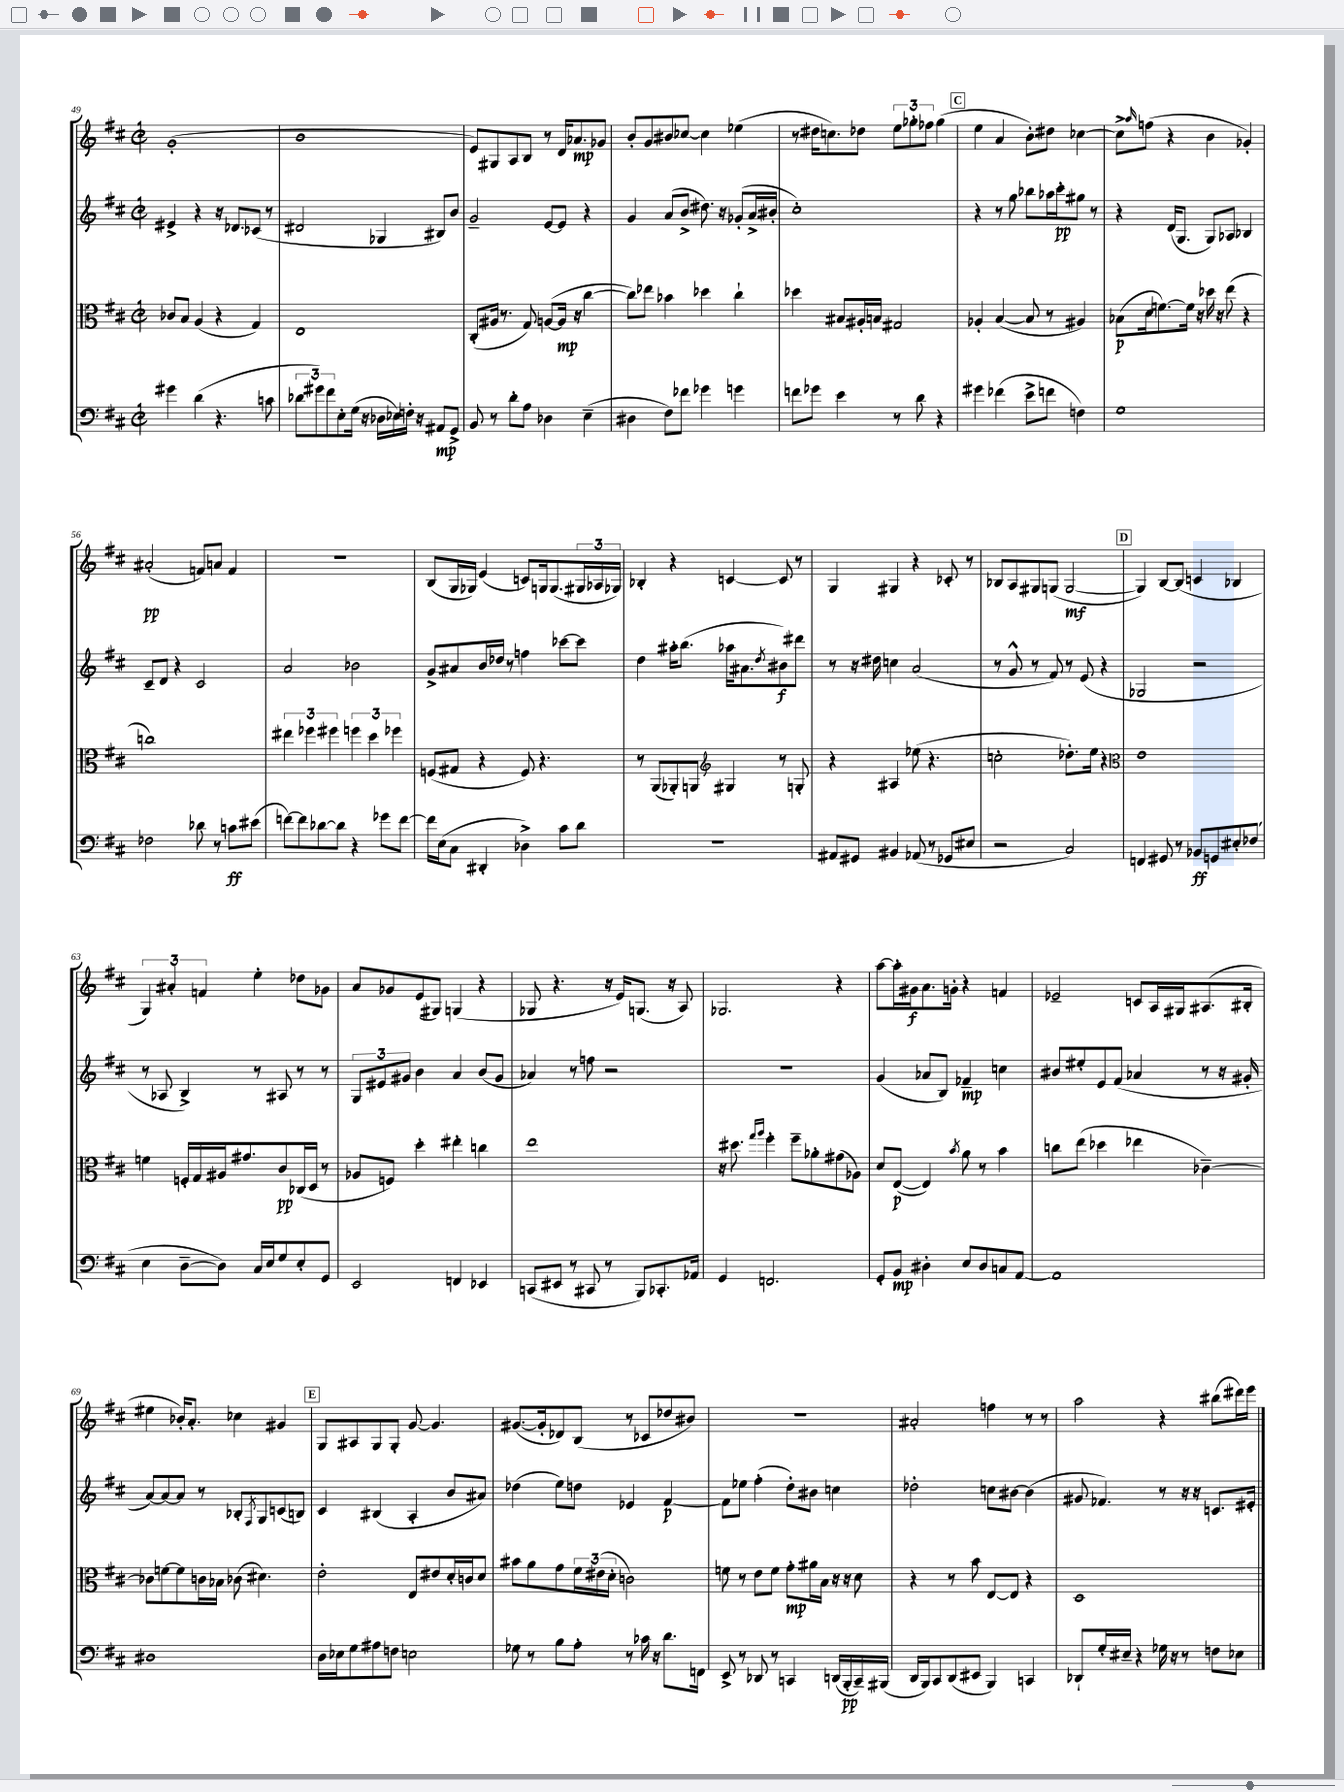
<<
\new StaffGroup <<
\new Staff = "s0" {
    \clef treble \key d \major \defaultTimeSignature \time 2/2
    g'1-.( |
    b'1 |
    e'8) gis8 a8 b8 r8 d'16 aes'8.\mp ges'8 |
    b'8-. g'8 bis'8 ces''8~ ces''4 ees''4( |
    r8 dis''16 c''8.) des''8 \tuplet 3/2 { e''8 ges''8-. fes''8 } ges''4( |
    \mark \markup { \box "C" } e''4 a'4 b'8-.) dis''8 ces''4~ |
    ces''8-> \grace { a''16 } f''8( r4 b'4 ges'4-.) |
    ais'2-.\pp( f'8) a'8 f'4 |
    R1 |
    b8( g16 ges16) e'4( c'8) g16 g8.( \tuplet 3/2 { gis16 aes16 ges16) } |
    bes4-. r4 c'4~ c'8 r8 |
    g4 gis4 r4 ces'8-. r8 |
    bes8 a8 gis8 g8( g2~\mf |
    \mark \markup { \box "D" } g4) b8~ b8( c'4 bes4 |
    \tuplet 3/2 { g4) ais'4-. f'4 } e''4-. des''8 ges'8 |
    a'8 ges'8 e'8( gis8) g4( r4 |
    ges8 r4. r16 e'16) g8.( r16 a8) |
    ges2. r4 |
    a''8~ a''16-. gis'16\f a'8. g'16-. r4 f'4 |
    ees'2-- c'8 a16 gis16 ais8.( bis16-. |
    eis''4 bes'16-.) a'8.-. ces''4 gis'4 |
    \mark \markup { \box "E" } g8 ais8 g8 g8-. g'8~ g'4. |
    gis'8.~( gis'16-. des'8) b8( r8 ces'8 des''8 bis'8) |
    R1 |
    ais'2-. f''4 r8 r8 |
    a''2 r4 bis''8( dis'''16) e'''16 \bar "|." |
}
\new Staff = "s1" {
    \clef treble \key d \major \defaultTimeSignature \time 2/2
    eis'4-> r4 r16 des'8. ces'8( r8 |
    dis'2 ges4 bis8) b'8 |
    g'2-- e'8~ e'8 r4 |
    g'4 a'8( b'8-> dis''8.) r16 ges'8-.( a'16-> bis'16-. |
    cis''1-.) |
    \mark \markup { \box "C" } r4 r8 g''8 bes''8 aes''16 cis'''16-.\pp gis''8 r8 |
    r4 d'16( g8. g8) aes8 bes4 |
    cis'8-- d'8 r4 cis'2 |
    a'2 bes'2 |
    g'8-> ais'8 b'16 des''16 r8 f''4 ces'''8~ ces'''8 |
    d''4 ais''16-. b''8.( aes''16 ais'8. \acciaccatura { d''8 } bis'8\f) dis'''8 |
    r8 r16 dis''16 c''4 a'2( |
    r8 g'8-^ r8 fis'8) r8 e'8( r4 |
    \mark \markup { \box "D" } ges2 r2 |
    r8 aes8 b4->) r8 ais8 r8 r8 |
    \tuplet 3/2 { g8 eis'8 gis'8 } b'4 a'4 b'8( gis'8 |
    aes'4) r8 f''8 r2 |
    R1 |
    g'4( aes'8 b8) fes'4--\mp c''4 |
    bis'8 eis''8-. e'8 fis'8( aes'4 r8 r16 gis'16-. |
    a'8~) a'8~ a'8 r8 bes8-. \acciaccatura { fis8 } g8 c'8( b8) |
    \mark \markup { \box "E" } cis'4 bis4( a4-. b'8 ais'8) |
    des''4( e''8) d''8 ees'4 fis'4~\p |
    fis'8 ees''8 fis''4-.( d''8-.) bis'8 c''4 |
    des''2-. c''8 bis'8~ bis'4( |
    gis'8 fes'4.) r8 r16 r16 c'8. eis'16-. \bar "|." |
}
\new Staff = "s2" {
    \clef alto \key d \major \defaultTimeSignature \time 2/2
    ces'8 b8 a4( r4 g4) |
    e1 |
    cis8-.( ais16 r8. g8) a8~( a16\mp r16 cis''4~ |
    cis''8) ees''8 bes'4 des''4 cis''4-! |
    des''4 bis8 ais16-. b16 gis2 |
    \mark \markup { \box "C" } aes4-. b4~( b8 r8 ais4) |
    bes8\p( d'16 f'8.~) f'16 r16 des''16 r16 e''8( r4 |
    c''1) |
    \tuplet 3/2 { eis''4 fes''4 fis''4 } \tuplet 3/2 { f''4 d''4 fes''4 } |
    f8( gis8 r4 f8) r4. |
    r8 a,8( aes,8-.) a,8 \clef treble gis4 r8 g8-. |
    r4 ais4 ees''8( r4. |
    c''2-. des''8.-.) e''16 r4 |
    \mark \markup { \box "D" } \clef alto e'1 |
    f'4 f16-. g16 ais16 gis'8. cis'8\pp ces16( d16 r8 |
    aes8 f8) d''4-. eis''4-. c''4 |
    e''1 |
    r16 dis''8. \grace { g''16 a''16 } fis''4-. fis''8-- aes'8-. gis'8( aes8) |
    d'8 e8~\p( e4) \acciaccatura { b'8 } a'8 r8 b'4 |
    c''8 e''8( des''4 ees''4 ces'4~--) |
    ces'8 f'8~ f'8 c'16 bes16 ces'8( dis'4.) |
    \mark \markup { \box "E" } e'2-. e8 eis'8 d'16-. c'16 d'8 |
    bis'8 a'8 g'8 \tuplet 3/2 { fis'16 eis'16( d'16-. } c'2) |
    f'8 r8 e'8 f'8 g'8-.\mp ais'16 b16 r16 r16 d'8 |
    r4 r8 b'8 e8~ e8 r4 |
    d1 \bar "|." |
}
\new Staff = "s3" {
    \clef bass \key d \major \defaultTimeSignature \time 2/2
    gis'4 d'4( r4. c'8 |
    \tuplet 3/2 { des'8 gis'8) fis'8 } e8-. g16( r16 des16 ees16) f16-. r16 ais,8\mp g,8-> |
    b,8 r8 d'8-. a8 des4 e4--( |
    dis4 fis8) fes'8 ges'4 g'4 |
    f'8 ges'8 e'4 r8 d'8 r4 |
    \mark \markup { \box "C" } gis'4 fes'4( e'8-> f'8 f4) |
    g1 |
    fes2 des'8 r8 c'8\ff eis'8( |
    f'8~) f'8 des'8~ des'8 r4 ges'8 f'8~ |
    f'16 e16( cis8 dis,4-. des4->) cis'8 d'8 |
    R1 |
    ais,8 gis,8 bis,4 aes,8( r8 ges,8 eis8 |
    r2 cis2) |
    \mark \markup { \box "D" } f,4 gis,8 r8 bes,8\ff g,8 eis8-. fes8( |
    e4 d8~-- d8) cis16 e16 g8 e8-. g,8 |
    e,2 f,4 ees,4 |
    c,8( eis,8 r8 cis,8 r8 b,,8) ces,8.-. aes,16 |
    g,4 f,2. |
    g,8-. b,8\mp dis4-. e8 dis8 c8 a,8~ |
    a,1 |
    dis1 |
    \mark \markup { \box "E" } d16 ees16 g8 ais8 f8 e2 |
    ges8 r8 b8 a8-. r8 ces'16 r16 d'8. f,16 |
    e,8-> r8 des,8 r8 c,4 d,16( b,,16-.\pp c,16--) bis,,16( |
    d,16 b,,16) cis,8 d,8( eis,8 b,,4) c,4 |
    des,8-! g16-. eis16-- r4 ges16 r16 r8 f8 ees8 \bar "|." |
}
>>
>>
\layout { \context { \Score currentBarNumber = #49 } }
